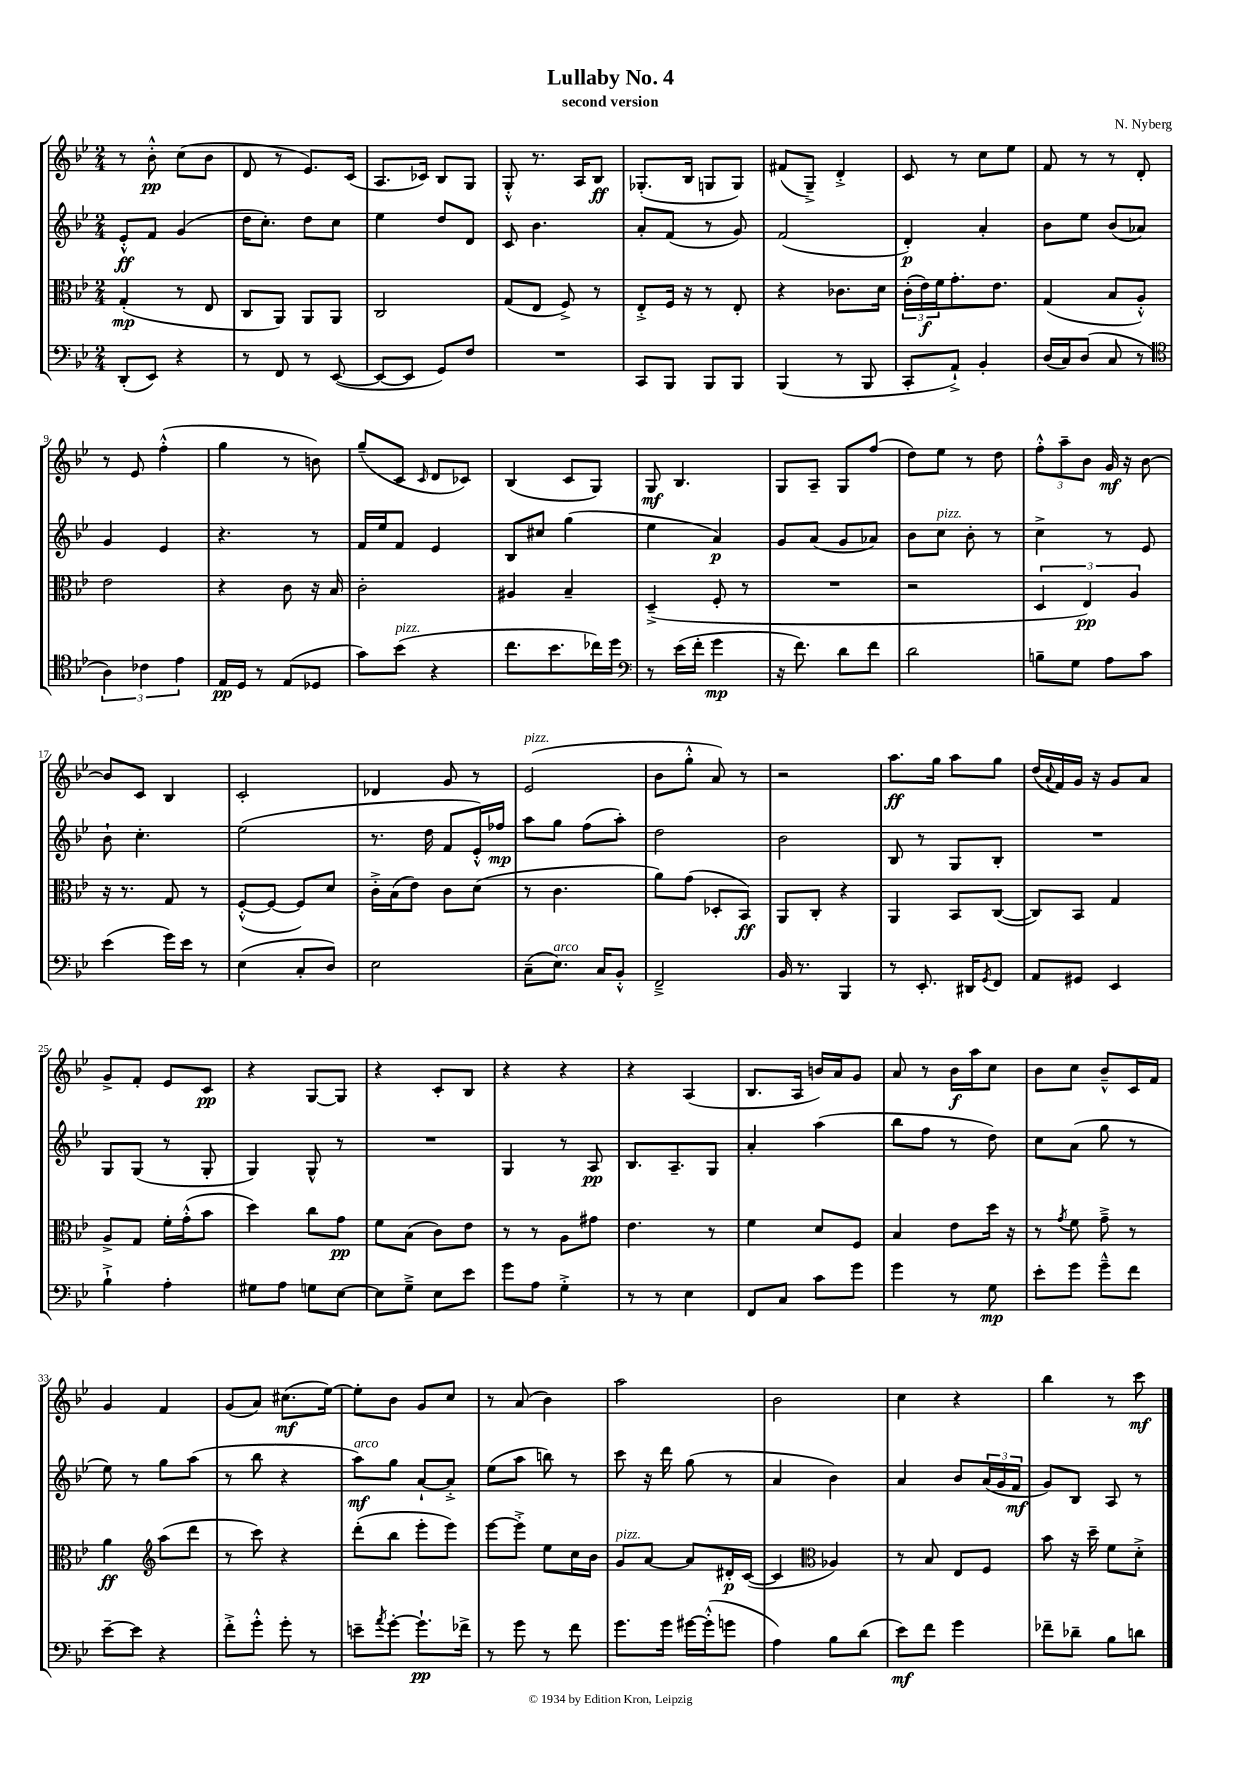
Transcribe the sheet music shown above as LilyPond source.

\header { title = "Lullaby No. 4" composer = "N. Nyberg" subtitle = "second version" }
<<
\new StaffGroup <<
\new Staff = "s0" {
    \clef treble \key bes \major \numericTimeSignature \time 2/4
    r8 bes'8-.-^\pp c''8( bes'8 |
    d'8 r8 ees'8.) c'16( |
    a8. ces'16) bes8 g8 |
    g8-.-^ r8. a16 bes8\ff |
    ges8.-.( bes16 g8 g8) |
    fis'8( g8--->) d'4-.-> |
    c'8 r8 c''8 ees''8 |
    f'8 r8 r8 d'8-. |
    r8 ees'8 f''4-.-^( |
    g''4 r8 b'8) |
    g''8--( c'8 \grace { c'16 } d'8 ces'8) |
    bes4( c'8 g8) |
    g8\mf bes4. |
    g8 a8-- g8 f''8( |
    d''8) ees''8 r8 d''8 |
    \tuplet 3/2 { f''8-.-^ a''8-- bes'8 } g'16\mf r16 bes'8~ |
    bes'8 c'8 bes4 |
    c'2-. |
    des'4 g'8 r8 |
    ees'2^\markup { \italic "pizz." }( |
    bes'8 g''8-.-^ a'8) r8 |
    r2 |
    a''8.\ff g''16 a''8 g''8 |
    d''16( \appoggiatura { a'8 } f'16) g'16 r16 g'8 a'8 |
    g'8-> f'8-. ees'8 c'8\pp |
    r4 g8~ g8 |
    r4 c'8-. bes8 |
    r4 r4 |
    r4 a4( |
    bes8. a16 b'16) a'16 g'8 |
    a'8 r8 bes'16\f a''16 c''8 |
    bes'8 c''8 bes'8---^ c'16 f'16 |
    g'4 f'4 |
    g'8( a'8) cis''8.\mf( ees''16~) |
    ees''8-. bes'8 g'8 c''8 |
    r8 a'8( bes'4) |
    a''2 |
    bes'2 |
    c''4 r4 |
    bes''4 r8 c'''8\mf \bar "|." |
}
\new Staff = "s1" {
    \clef treble \key bes \major \numericTimeSignature \time 2/4
    ees'8-.-^\ff f'8 g'4( |
    d''16 c''8.-.) d''8 c''8 |
    ees''4 d''8 d'8 |
    c'8 bes'4. |
    a'8-. f'8( r8 g'8) |
    f'2( |
    d'4-.\p) a'4-. |
    bes'8 ees''8 bes'8( aes'8) |
    g'4 ees'4 |
    r4. r8 |
    f'16 ees''16 f'8 ees'4 |
    bes8 cis''8 g''4( |
    ees''4 a'4\p) |
    g'8 a'8( g'8 aes'8) |
    bes'8 c''8^\markup { \italic "pizz." } bes'8-. r8 |
    c''4-> r8 ees'8 |
    bes'8-! c''4.-. |
    ees''2( |
    r8. d''16 f'8 ees'16-.-^) fes''16\mp |
    a''8 g''8 f''8( a''8-.) |
    d''2 |
    bes'2 |
    bes8 r8 g8 bes8-. |
    R2 |
    g8 g8( r8 g8-. |
    g4) g8-^ r8 |
    R2 |
    g4 r8 a8\pp |
    bes8. a8.-- g8 |
    a'4-. a''4( |
    bes''8 f''8 r8 d''8) |
    c''8 a'8( g''8 r8 |
    ees''8) r8 g''8 a''8( |
    r8 bes''8 r4 |
    a''8\mf^\markup { \italic "arco" }) g''8 a'8~-! a'8-.-> |
    ees''8( a''8 b''8) r8 |
    c'''8 r16 d'''16 g''8( r8 |
    a'4 bes'4) |
    a'4 bes'8 \tuplet 3/2 { a'16( g'16 f'16\mf } |
    g'8) bes8 a8 r8 \bar "|." |
}
\new Staff = "s2" {
    \clef alto \key bes \major \numericTimeSignature \time 2/4
    g4-.\mp( r8 ees8 |
    c8 a,8) a,8 a,8 |
    c2 |
    g8( ees8 f8->) r8 |
    ees8-.-> f16 r16 r8 ees8-. |
    r4 ces'8. d'16 |
    \tuplet 3/2 { c'16-.( ees'16\f) f'16 } g'8.-. ees'8. |
    g4( bes8 a8-.-^) |
    ees'2 |
    r4 c'8 r16 bes16 |
    c'2-. |
    ais4 bes4-- |
    d4--->( f8-. r8 |
    R2 |
    r2 |
    \tuplet 3/2 { d4 ees4\pp) a4 } |
    r16 r8. g8 r8 |
    f8~-.-^( f8~ f8) d'8 |
    c'16-.-> bes16( ees'8) c'8 d'8( |
    r8 c'4. |
    a'8) g'8( des8-. bes,8\ff) |
    a,8 c8-. r4 |
    a,4 bes,8 c8~( |
    c8) bes,8 g4 |
    a8-> g8 f'16-. g'16-.-^( bes'8 |
    d''4) c''8 g'8\pp |
    f'8 bes8( c'8) ees'8 |
    r8 r8 a8 gis'8 |
    ees'4. r8 |
    f'4 d'8 f8 |
    bes4 ees'8 d''16 r16 |
    r8 \acciaccatura { g'8 } f'8 g'8---> r8 |
    a'4\ff \clef treble a''8( d'''8 |
    r8 c'''8) r4 |
    d'''8-.( bes''8 ees'''8-. ees'''8) |
    ees'''8~ ees'''8-.-> ees''8 c''16 bes'16 |
    g'8^\markup { \italic "pizz." } a'8~ a'8 dis'16-.\p c'16~( |
    c'4 \clef alto aes4) |
    r8 bes8 ees8 f8 |
    bes'8 r16 d''16-- f'8 d'8-.-> \bar "|." |
}
\new Staff = "s3" {
    \clef bass \key bes \major \numericTimeSignature \time 2/4
    d,8-.( ees,8) r4 |
    r8 f,8 r8 ees,8~( |
    ees,8~ ees,8 g,8) f8 |
    R2 |
    c,8 bes,,8 bes,,8 bes,,8 |
    bes,,4( r8 bes,,8 |
    c,8-. a,8-!->) bes,4-. |
    d16( c16) d8( c8 r8 |
    \clef tenor \tuplet 3/2 { a4) ces'4 ees'4 } |
    ees16\pp d16 r8 ees8( des8 |
    g'8) bes'8^\markup { \italic "pizz." }( r4 |
    c''8. bes'8. ces''16) d''16 |
    \clef bass r8 ees'16( f'16-. g'4\mp |
    r16 f'8.) d'8 f'8 |
    d'2 |
    b8-- g8 a8 c'8 |
    ees'4( g'16) ees'16 r8 |
    ees4( c8-. d8) |
    ees2 |
    c8--( ees8.^\markup { \italic "arco" }) c16 bes,8-.-^ |
    f,2---> |
    bes,16 r8. bes,,4 |
    r8 ees,8.-. dis,16 \acciaccatura { g,8 } f,8 |
    a,8 gis,8 ees,4 |
    bes4-!-> a4-. |
    gis8 a8 g8 ees8~ |
    ees8 g8---> ees8 ees'8 |
    g'8 a8 g4-.-> |
    r8 r8 ees4 |
    f,8 c8 c'8 g'8 |
    g'4 r8 g8\mp |
    ees'8-. g'8 g'8---^ f'8 |
    ees'8~-- ees'8 r4 |
    f'8-.-> g'8-.-^ g'8-. r8 |
    e'8-- \acciaccatura { a'8 } g'8~-. g'8.-!\pp fes'16-> |
    r8 g'8 r8 f'8 |
    g'8. g'16 gis'16~ gis'16-.-^( g'8 |
    a4) bes8 d'8( |
    ees'8\mf) f'8 g'4 |
    fes'8-- des'8-- bes8 d'8 \bar "|." |
}
>>
>>
